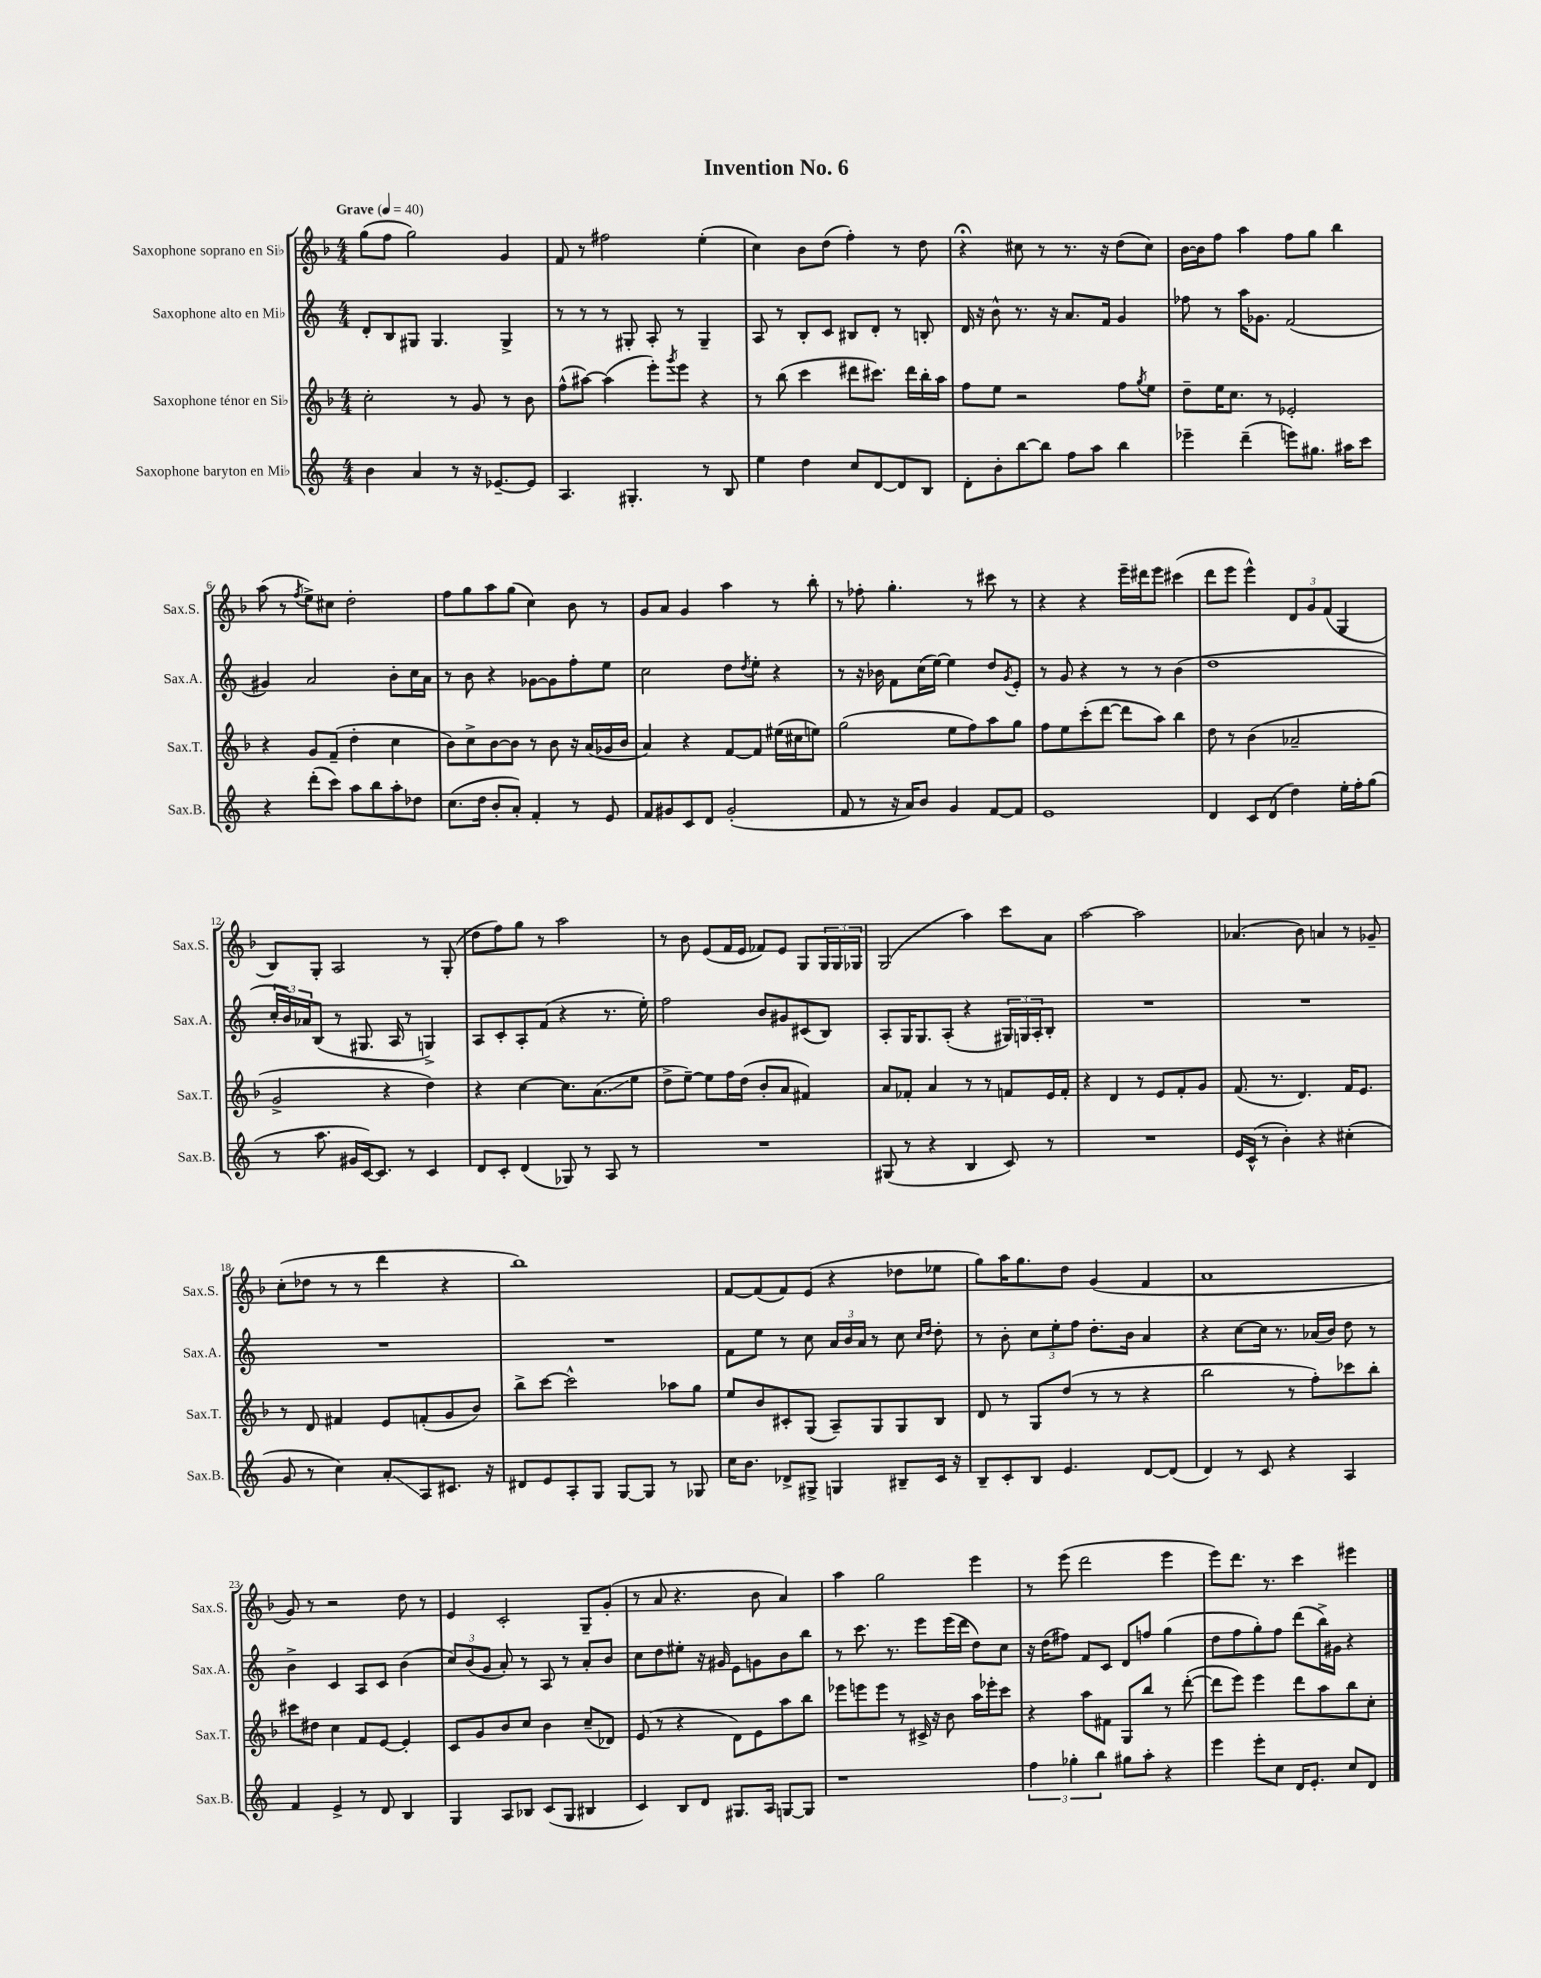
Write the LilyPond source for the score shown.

\header { title = "Invention No. 6" }
<<
\new StaffGroup <<
\new Staff = "s0" \with { instrumentName = "Saxophone soprano en Sib" shortInstrumentName = "Sax.S." } {
    \clef treble \key f \major \numericTimeSignature \time 4/4 \tempo "Grave" 4 = 40
    g''8( f''8 g''2) g'4 |
    f'8 r8 fis''2 e''4-.( |
    c''4) bes'8 d''8( f''4-.) r8 d''8 |
    r4\fermata cis''8 r8 r8. r16 d''8( cis''8) |
    bes'16~ bes'16 f''8 a''4 f''8 g''8 bes''4 |
    a''8( r8 \acciaccatura { f''8 } e''8->) cis''8 d''2-. |
    f''8 g''8 a''8 g''8( c''4) bes'8 r8 |
    g'8 a'8 g'4 a''4 r8 bes''8-. |
    r8 fes''8-. g''4.-. r8 cis'''8 r8 |
    r4 r4 e'''16-- dis'''16 e'''8 cis'''4( |
    d'''8 e'''8 e'''4-^) \tuplet 3/2 { d'8 g'8 f'8( } g4 |
    bes8) g8-. a2 r8 g8-.( |
    d''8 f''8) g''8 r8 a''2 |
    r8 bes'8 e'8( f'16 e'16 fes'8) e'8 g8 \tuplet 3/2 { g16 g16 ges16 } |
    g2( a''4) c'''8 a'8 |
    a''2~ a''2 |
    aes'4.( bes'8) a'4 r8 ges'8-- |
    c''8-.( des''8 r8 r8 d'''4 r4 |
    bes''1) |
    f'8~ f'8( f'8) e'8( r4 des''8 ees''8 |
    g''8) a''16 g''8. d''8 g'4( f'4 |
    a'1 |
    g'8) r8 r2 d''8 r8 |
    e'4 c'2-. g8-- g'8-.( |
    r8 a'8 r4. bes'8 a'4) |
    a''4 g''2 e'''4 |
    r8 e'''8( d'''2 e'''4 |
    e'''8) d'''8. r8. c'''4 eis'''4 \bar "|." |
}
\new Staff = "s1" \with { instrumentName = "Saxophone alto en Mib" shortInstrumentName = "Sax.A." } {
    \clef treble \key c \major \numericTimeSignature \time 4/4
    d'8-. b8 gis8 gis4. gis4-> |
    r8 r8 r8 gis8-. a8-. r8 gis4-- |
    a8 r8 b8-. c'8 bis8 d'8-. r8 b8-. |
    d'16 r16 b'8-^ r8. r16 a'8. f'16 g'4 |
    fes''8 r8 a''16 ges'8. f'2( |
    gis'4) a'2 b'8-. c''16 a'16 |
    r8 b'8 r4 ges'8~ ges'8 f''8-. e''8 |
    c''2 d''8 \acciaccatura { d''8 } e''8-. r4 |
    r8 r16 bes'16 f'8 c''16( e''16~) e''4 d''8 \acciaccatura { g'8 } e'8-. |
    r8 g'8 r4 r8 r8 b'4( |
    d''1 |
    \tuplet 3/2 { c''16-. b'16) aes'16 } b8( r8 gis8. a16 r8 g4->) |
    a8 c'8-. a8-. f'8( r4 r8. e''16-.) |
    f''2 b'8 gis'8 cis'8( b8) |
    a8-. g16 g8. a8-.( r4 \tuplet 3/2 { gis16) g16 a16-. } b8-. |
    R1 |
    R1 |
    R1 |
    R1 |
    f'8 e''8 r8 c''8 \tuplet 3/2 { a'16 b'16 a'16 } r8 c''8 \grace { c''16 d''16 } d''8-. |
    r8 b'8-. \tuplet 3/2 { c''8 e''8-. f''8 } d''8.-. b'16 a'4 |
    r4 c''8~ c''16 r8. aes'16( b'16) d''8 r8 |
    b'4-> c'4 a8 c'8 b'4( |
    \tuplet 3/2 { c''8) b'8( g'8 } a'8-.) r8 a8 r8 a'8-. b'8 |
    c''8 d''8 eis''8-. r16 gis'16 e'8 g'8 b'8 b''8 |
    r8 c'''8. r8. e'''8 e'''16( d'''16 d''8) c''8 |
    r16 d''16( fis''8) f'8 c'8 d'8 f''8 g''4( |
    d''8 f''8 g''8-.) f''8 d'''8( b''16->) gis'16 r4 \bar "|." |
}
\new Staff = "s2" \with { instrumentName = "Saxophone ténor en Sib" shortInstrumentName = "Sax.T." } {
    \clef treble \key f \major \numericTimeSignature \time 4/4
    c''2-. r8 g'8 r8 bes'8 |
    f''8-^( ais''8~) ais''4( e'''8-.) \acciaccatura { g'''8 } e'''8 r4 |
    r8 bes''8( c'''4 dis'''8 cis'''8.) dis'''16 bes''16-. a''16 |
    f''8 e''8 r2 f''8 \acciaccatura { g''8 } e''8 |
    d''8-- e''16 c''8. r8 ees'2-. |
    r4 g'8 f'8--( d''4-. c''4 |
    bes'8) c''8-> bes'8~ bes'8 r8 bes'8 r16 a'16( ges'16 bes'16 |
    a'4) r4 f'8~ f'8 eis''16( cis''16 e''8) |
    g''2( e''8 f''8) a''8 g''8 |
    f''8 e''8 c'''8-.( d'''8~ d'''8 a''8) bes''4 |
    d''8 r8 bes'4( aes'2-- |
    g'2-> r4 d''4) |
    r4 c''4~ c''8. a'8.\glissando( e''8 |
    d''8-> e''8~--) e''8 f''16 d''16( bes'8-. a'8 fis'4) |
    a'8 fes'8-. a'4 r8 r8 f'8 e'16 f'16-. |
    r4 d'4 r8 e'8 f'8-. g'8 |
    f'8.( r8. d'4.) f'16 e'8. |
    r8 d'8 fis'4 e'8 f'8-.( g'8 bes'8) |
    bes''8-> c'''8~ c'''2-^ aes''8 g''8 |
    e''8 bes'8 cis'8-. g8( a8--) g8 g8 bes8 |
    d'8 r8 g8 d''8( r8 r8 r4 |
    bes''2 r8 f''8-.) ces'''8 bes''8-. |
    cis'''8 dis''8 c''4 f'8 e'8~ e'4-. |
    c'8 g'8 bes'8 c''8 bes'4 c''8--( des'8) |
    e'8( r8 r4 d'8) e'8 a''8 bes''8 |
    ees'''8 e'''8 e'''8 r8 cis'16-> r16 bes'8 a''16 ees'''16-. c'''8 |
    r4 a''8 fis'8 g8 bes''8 r8 d'''8~-.( |
    d'''8 e'''8) e'''4 d'''8 a''8 bes''8 c''8-. \bar "|." |
}
\new Staff = "s3" \with { instrumentName = "Saxophone baryton en Mib" shortInstrumentName = "Sax.B." } {
    \clef treble \key c \major \numericTimeSignature \time 4/4
    b'4 a'4 r8 r16 ees'8.~-- ees'8 |
    a4. gis4.-. r8 b8 |
    e''4 d''4 c''8 d'8~ d'8 b8 |
    d'8-. b'8-. b''8~ b''8 f''8 a''8 b''4 |
    ees'''4-- d'''4--( e'''8) gis''8. ais''16 c'''8 |
    r4 d'''8-.( c'''8) a''8 b''8 a''8-. des''8 |
    c''8.( d''16 b'8-. a'8-.) f'4-. r8 e'8 |
    f'8 gis'8 c'8 d'8 gis'2-.( |
    f'8 r8 r16 a'16) b'8 g'4 f'8~ f'8 |
    e'1 |
    d'4 c'8 d'8( d''4) e''16-. f''16-. g''8( |
    r8 a''8. gis'16 c'16~) c'8. r8 c'4 |
    d'8 c'8-. d'4( ges8) r8 a8 r8 |
    R1 |
    gis8( r8 r4 b4 c'8) r8 |
    R1 |
    e'16 c'16-^( r8 b'4-.) r4 cis''4-.( |
    g'8 r8 c''4) a'8-.\glissando a8 cis'8. r16 |
    dis'8 e'8 a8-. g8 g8~ g8 r8 ges8 |
    c''16 b'8. des'8-> gis8-> g4 bis8-- c'16 r16 |
    b8-- c'8-. b8 e'4. d'8~ d'8( |
    d'4) r8 c'8 r4 a4 |
    f'4 e'4-> r8 d'8 b4 |
    g4 a8 bes8 c'8( g8 bis4 |
    c'4) b8 d'8 gis8. a16 g8~ g8 |
    r1 |
    \tuplet 3/2 { f''4 ges''4-. b''4 } gis''8 a''8-. r4 |
    e'''4 e'''8-. c''8 d'16 e'8.-. c''8 d'8 \bar "|." |
}
>>
>>
